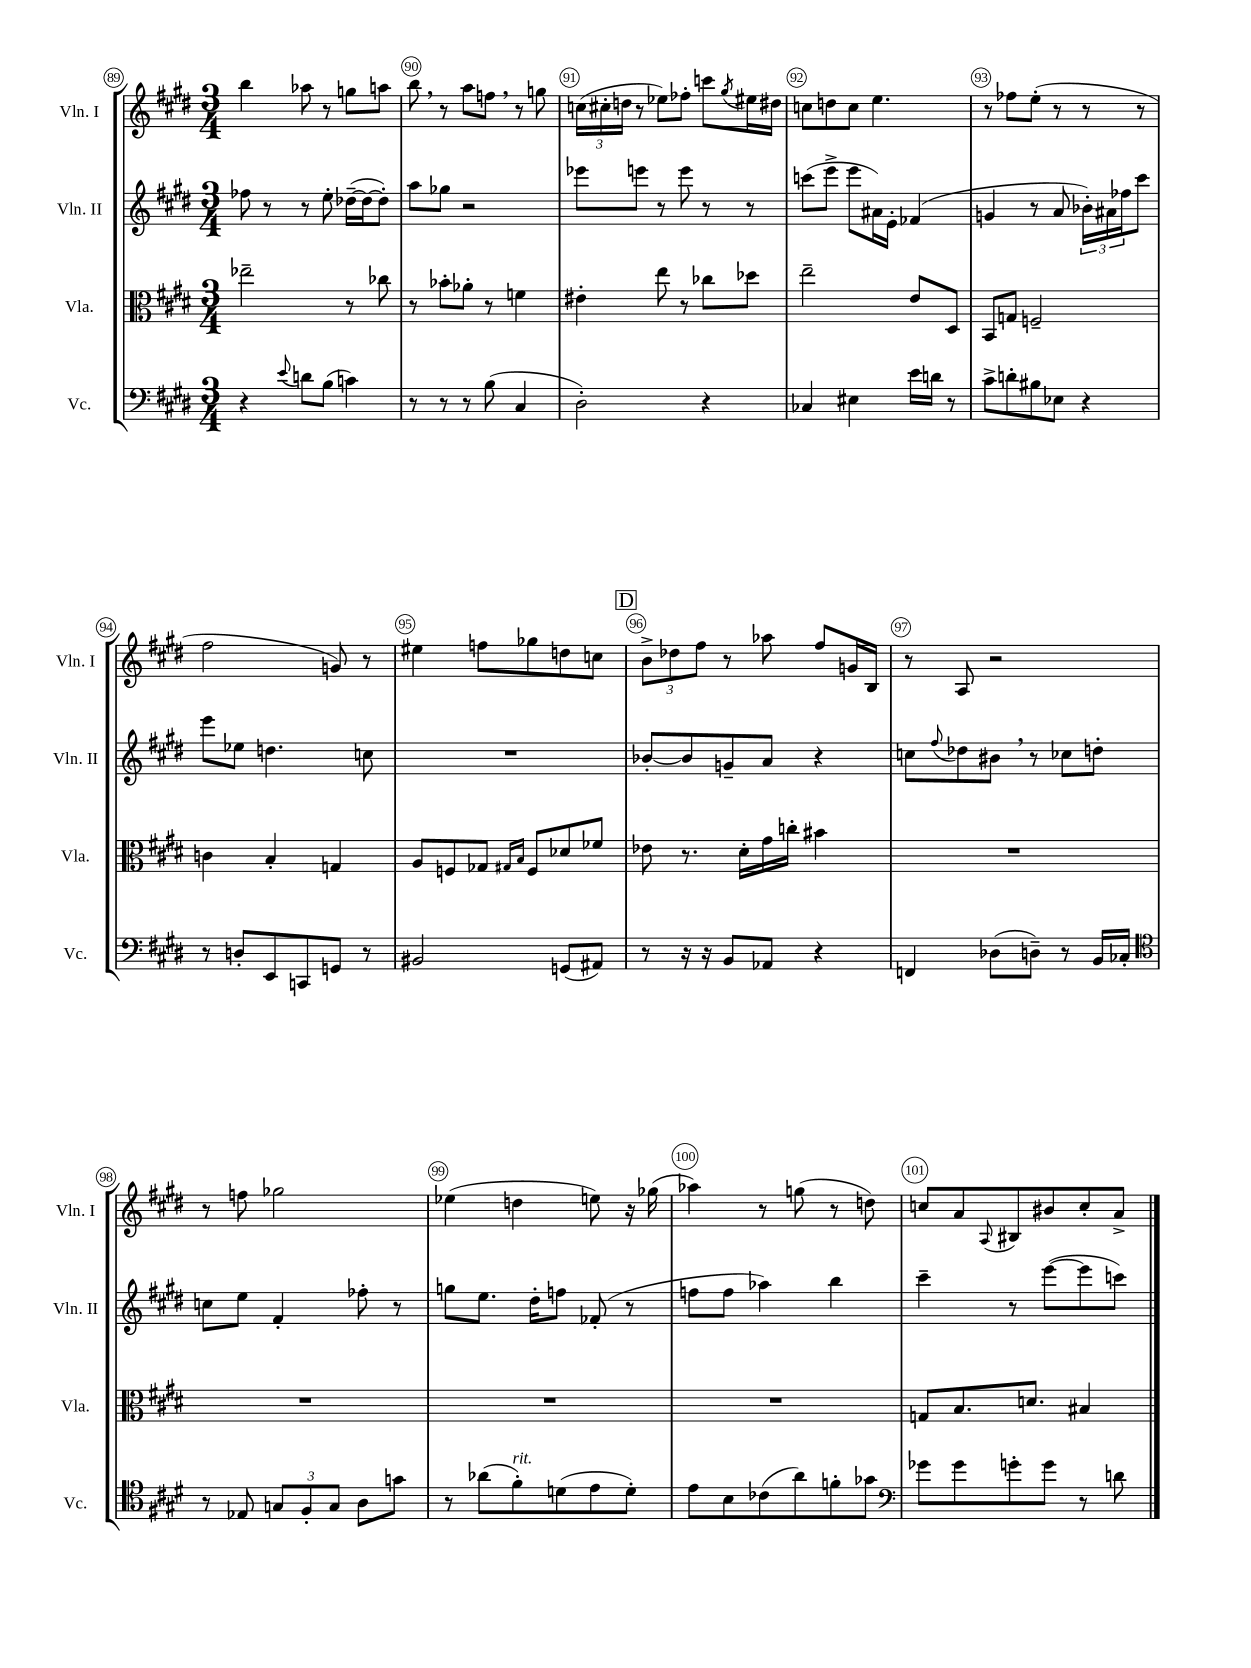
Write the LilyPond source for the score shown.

<<
\new StaffGroup <<
\new Staff = "s0" \with { instrumentName = "Vln. I" shortInstrumentName = "Vln. I" } {
    \clef treble \key e \major \numericTimeSignature \time 3/4
    b''4 aes''8 r8 g''8 a''8 |
    b''8 \breathe r8 a''8 f''8 \breathe r8 g''8 |
    \tuplet 3/2 { c''16( cis''16-. d''16 } r8 ees''8) fes''8-. c'''8 \acciaccatura { gis''8 } eis''16 dis''16 |
    c''8 d''8 c''8 e''4. |
    r8 fes''8 e''8-.( r8 r8 r8 |
    fis''2 g'8) r8 |
    eis''4 f''8 ges''8 d''8 c''8 |
    \mark \markup { \box "D" } \tuplet 3/2 { b'8-> des''8 fis''8 } r8 aes''8 fis''8 g'16 b16 |
    r8 a8 r2 |
    r8 f''8 ges''2 |
    ees''4( d''4 e''8) r16 ges''16( |
    aes''4) r8 g''8( r8 d''8) |
    c''8 a'8 \appoggiatura { a8 } bis8 bis'8 c''8-. a'8-> \bar "|." |
}
\new Staff = "s1" \with { instrumentName = "Vln. II" shortInstrumentName = "Vln. II" } {
    \clef treble \key e \major \numericTimeSignature \time 3/4
    fes''8 r8 r8 e''8-. des''16~--( des''16~ des''8-.) |
    a''8 ges''8 r2 |
    ees'''8 e'''8 r8 e'''8 r8 r8 |
    c'''8( e'''8-> e'''8 ais'16) e'16-. fes'4( |
    g'4 r8 a'8 \tuplet 3/2 { bes'16-.) ais'16 fes''16 } cis'''8 |
    e'''8 ees''8 d''4. c''8 |
    R2. |
    \mark \markup { \box "D" } bes'8~-. bes'8 g'8-- a'8 r4 |
    c''8 \appoggiatura { fis''8 } des''8 bis'8 \breathe r8 ces''8 d''8-. |
    c''8 e''8 fis'4-. fes''8-. r8 |
    g''8 e''8. dis''16-. f''8 fes'8-.( r8 |
    f''8 f''8 aes''4) b''4 |
    cis'''4-- r8 e'''8~( e'''8 c'''8) \bar "|." |
}
\new Staff = "s2" \with { instrumentName = "Vla." shortInstrumentName = "Vla." } {
    \clef alto \key e \major \numericTimeSignature \time 3/4
    ees''2-- r8 ces''8 |
    r8 bes'8-. aes'8-. r8 f'4 |
    eis'4-. e''8 r8 ces''8 des''8 |
    e''2-- e'8 dis8 |
    b,8 g8 f2-- |
    c'4 b4-. g4 |
    a8 f8 ges8 \grace { gis16 b16 } f8 des'8 fes'8 |
    \mark \markup { \box "D" } ees'8 r8. dis'16-. gis'16 c''16-. bis'4 |
    R2. |
    R2. |
    R2. |
    R2. |
    g8 b8. d'8. bis4 \bar "|." |
}
\new Staff = "s3" \with { instrumentName = "Vc." shortInstrumentName = "Vc." } {
    \clef bass \key e \major \numericTimeSignature \time 3/4
    r4 \appoggiatura { e'8 } d'8 b8( c'4) |
    r8 r8 r8 b8( cis4 |
    dis2-.) r4 |
    ces4 eis4 e'16 d'16 r8 |
    cis'8-> d'8-. bis8 ees8 r4 |
    r8 d8-. e,8 c,8 g,8 r8 |
    bis,2 g,8( ais,8) |
    \mark \markup { \box "D" } r8 r16 r16 b,8 aes,8 r4 |
    f,4 des8( d8--) r8 b,16 ces16-. |
    \clef tenor r8 ees8 \tuplet 3/2 { g8 fis8-. g8 } a8 g'8 |
    r8 aes'8( fis'8-.^\markup { \italic "rit." }) d'8( e'8 d'8-.) |
    e'8 b8 ces'8( a'8) f'8-. ges'8 |
    \clef bass ges'8 ges'8 g'8-. g'8 r8 d'8 \bar "|." |
}
>>
>>
\layout { \context { \Score currentBarNumber = #89 \override BarNumber.break-visibility = ##(#f #t #t) barNumberVisibility = #all-bar-numbers-visible \override BarNumber.stencil = #(make-stencil-circler 0.1 0.3 ly:text-interface::print) } }
